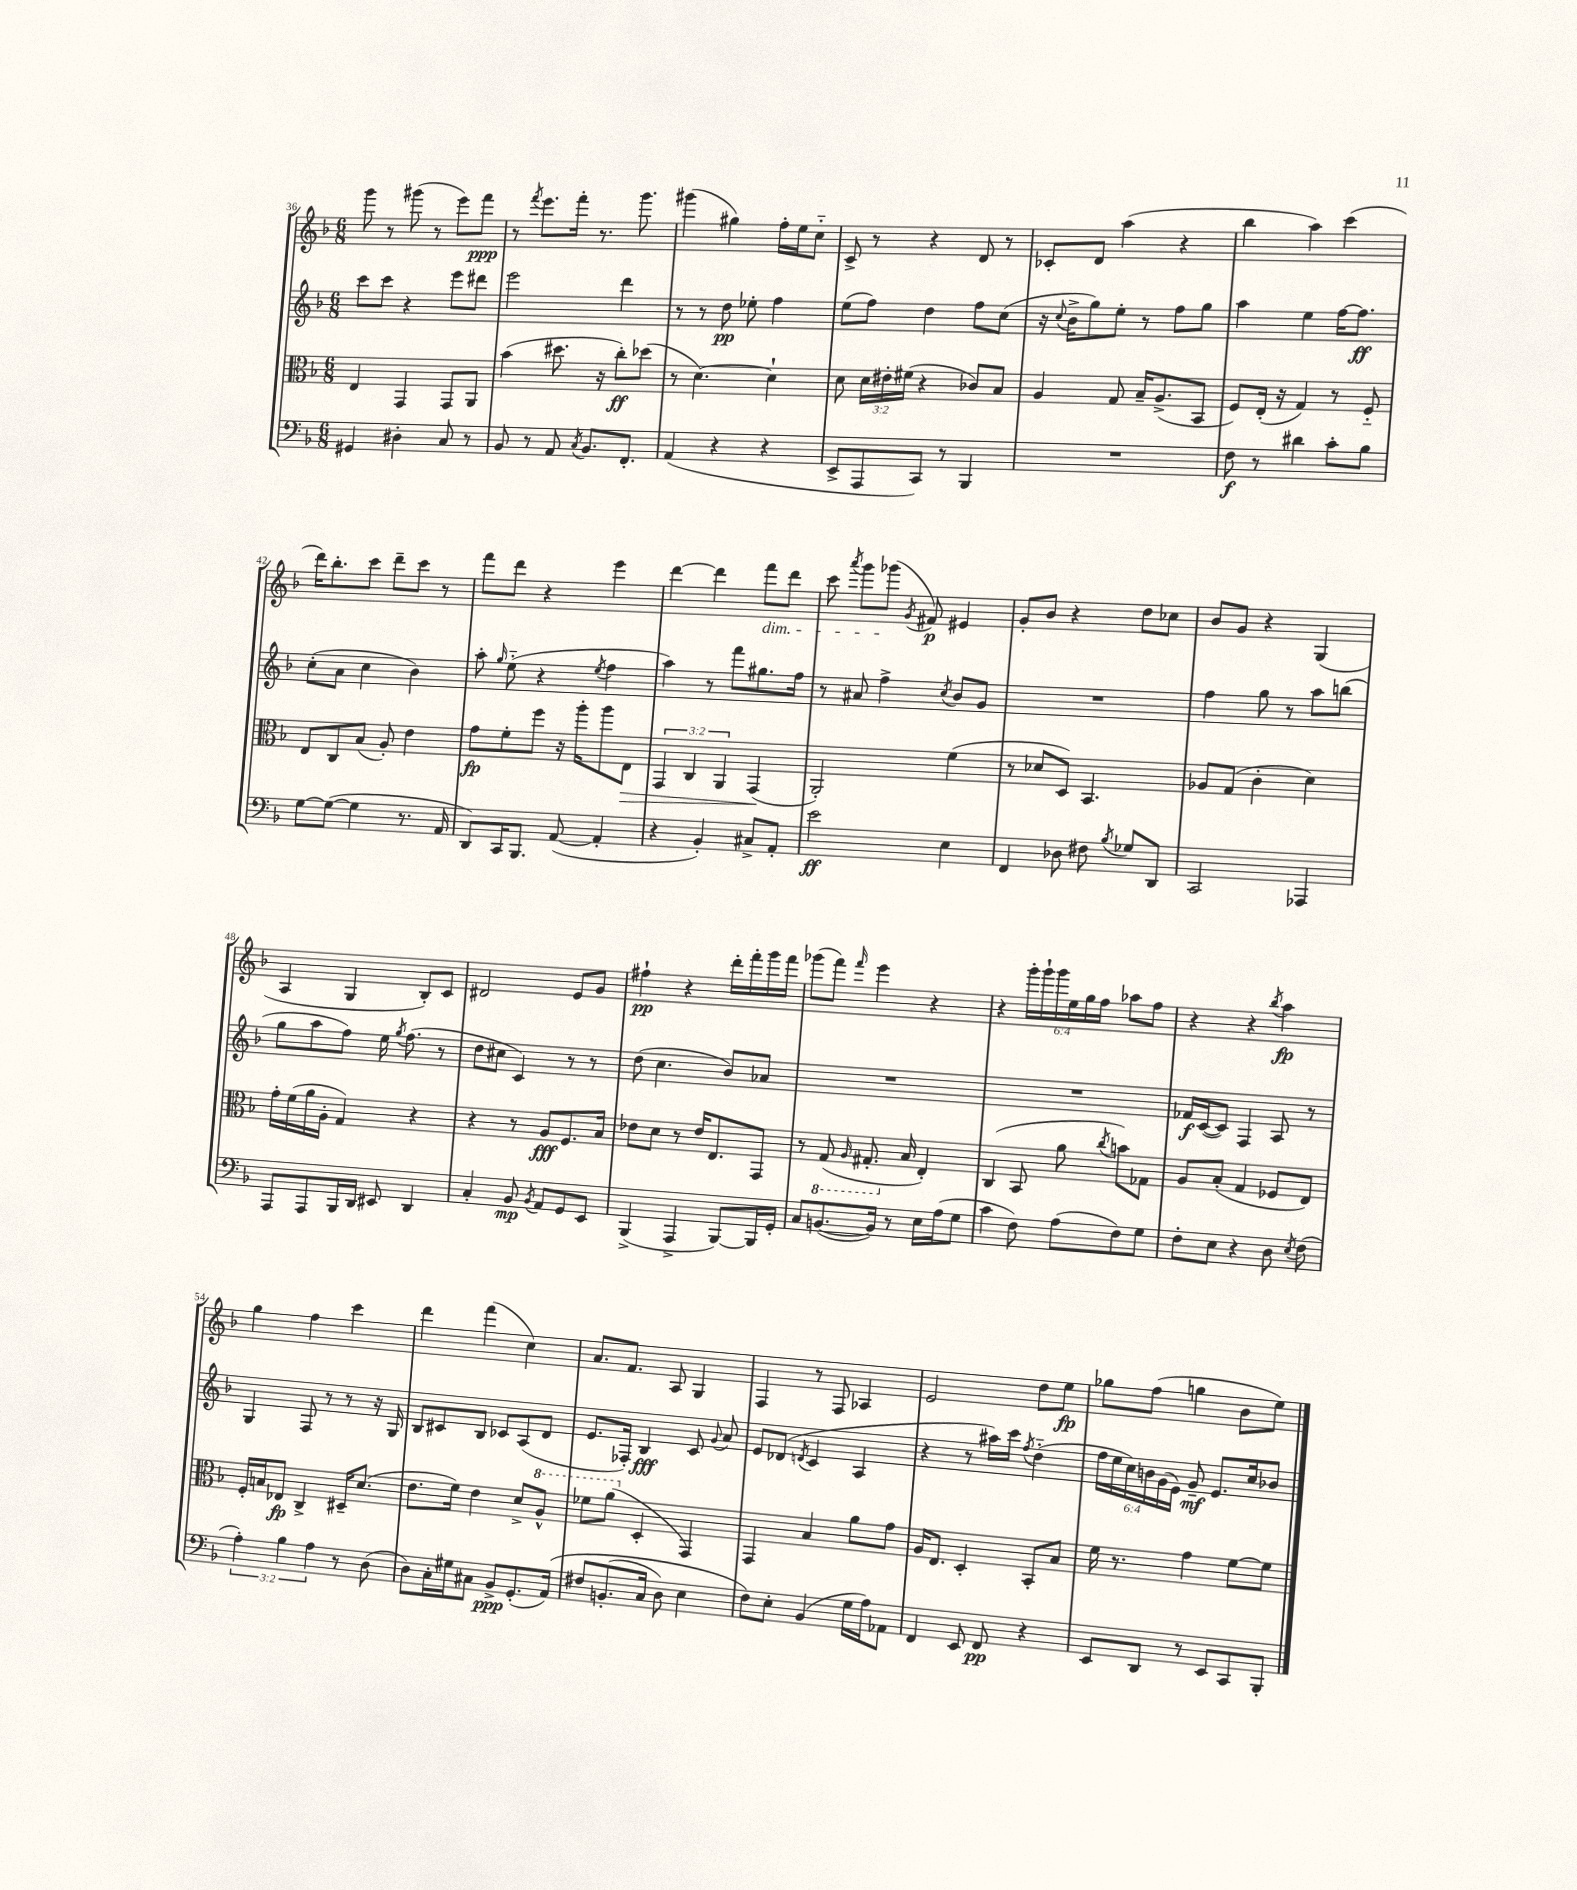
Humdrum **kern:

**kern	**dynam	**kern	**dynam	**kern	**dynam	**kern	**dynam
*part4	*part4	*part3	*part3	*part2	*part2	*part1	*part1
*staff4	*staff4	*staff3	*staff3	*staff2	*staff2	*staff1	*staff1
*clefF4	*	*clefC3	*	*clefG2	*	*clefG2	*
*k[b-]	*	*k[b-]	*	*k[b-]	*	*k[b-]	*
*M6/8	*	*M6/8	*	*M6/8	*	*M6/8	*
=36	=36	=36	=36	=36	=36	=36	=36
4GG#X/	.	4E/	.	8ccc\L	.	8ggg\	.
.	.	.	.	8ccc\J	.	8r	.
4D#X'\	.	4GG/	.	4r	.	(8ggg#X\	.
.	.	.	.	.	.	8r	.
8C/	.	8GG/L	.	8eee\L	.	8eee\L)	.
8r	.	8AA/J	.	8ddd#X\J	.	8fff\J	ppp
=37	=37	=37	=37	=37	=37	=37	=37
8BB-/	.	(4b-\	.	2eee\	.	8r	.
.	.	.	.	.	.	8qfff/	.
8r	.	.	.	.	.	8.eee\L	.
8AA/	.	8.dd#X\	.	.	.	.	.
.	.	.	.	.	.	16fff'\Jk	.
8qC/	.	.	.	.	.	.	.
8.BB-/L	.	.	.	.	.	8.r	.
.	.	16r	.	.	.	.	.
.	.	8cc'\L)	ff	4ddd\	.	.	.
8.FF'/J	.	.	.	.	.	8.ggg\	.
.	.	(8dd-X\J	.	.	.	.	.
=38	=38	=38	=38	=38	=38	=38	=38
(4AA/	.	8r	.	8r	.	(4ggg#X\	.
.	.	[4.d\)	.	8r	.	.	.
4r	.	.	.	8dd\	pp	4gg#X\)	.
.	.	.	.	8ee-X'\	.	.	.
4r	.	4d`\]	.	4ff\	.	16ff'\LL	.
.	.	.	.	.	.	16ee\J	.
.	.	.	.	.	.	8cc\J	.
=39	=39	=39	=39	=39	=39	=39	=39
8EE^/L	.	8d\	.	(8ee\L	.	8c^/	.
8AAA/	.	24d\LL	.	8ff\J)	.	8r	.
.	.	24e#X'\	.	.	.	.	.
.	.	(24f#X\JJ	.	.	.	.	.
8CC/J)	.	4r	.	4dd\	.	4r	.
8r	.	.	.	.	.	.	.
4BBB-/	.	8c-X/L)	.	8ff\L	.	8d/	.
.	.	8B-/J	.	(8cc\J	.	8r	.
=40	=40	=40	=40	=40	=40	=40	=40
2.r	.	4A/	.	16r	.	8c-X'/L	.
.	.	.	.	8qqcc/	.	.	.
.	.	.	.	16b-^\KL	.	.	.
.	.	.	.	8gg\)	.	8d/J	.
.	.	8G/	.	8ee'\J	.	(4aa\	.
.	.	16B-~/KL	.	8r	.	.	.
.	.	(8.A^/	.	.	.	.	.
.	.	.	.	8ff\L	.	4r	.
.	.	8BB-/J	.	8gg\J	.	.	.
=41	=41	=41	=41	=41	=41	=41	=41
8F\	f	8F/L)	.	4aa\	.	4bb-\	.
8r	.	(16E'/Jk	.	.	.	.	.
.	.	16r	.	.	.	.	.
4d#X\	.	4G/)	.	4ee\	.	4aa\)	.
8c'\L	.	8r	.	[16ff\KL	.	(4ccc\	.
.	.	.	.	8.ff\J]	ff	.	.
8B-\J	.	8F/	.	.	.	.	.
!!LO:LB:g=z
=42	=42	=42	=42	=42	=42	=42	=42
[8G\L	.	8E/L	.	(8cc'\L	.	16ddd\KL)	.
.	.	.	.	.	.	8.bb-'\	.
(8G\J_	.	8C/	.	8a\J	.	.	.
4G\]	.	(8B-/J	.	4cc\	.	8ccc\J	.
.	.	8A'/)	.	.	.	8ddd~\L	.
8.r	.	4e\	.	4b-\)	.	8ccc\J	.
.	.	.	.	.	.	8r	.
16AA/	.	.	.	.	.	.	.
=43	=43	=43	=43	=43	=43	=43	=43
8DD/L)	.	8g\L	fp	8aa'\	.	8fff\L	.
.	.	.	.	16qqgg/	.	.	.
16CC/K	.	8f'\	.	(8ee\	.	8ddd\J	.
8.BBB-/J	.	.	.	.	.	.	.
.	.	8ff\J	.	4r	.	4r	.
([8AA/	.	16r	.	.	.	.	.
.	.	16aa'\KL	.	.	.	.	.
.	.	.	.	8qee/	.	.	.
4AA'/]	.	8aa\	.	4ff\	.	4eee\	.
!	!	!	!LO:HP:b	!	!	!	!
.	.	8E\J	>	.	.	.	.
=44	=44	=44	=44	=44	=44	=44	=44
4r	.	6GG/	.	4aa\)	.	[4ddd\	.
.	.	6C/	.	.	.	.	.
4BB-'/)	.	.	.	8r	.	4ddd\]	.
.	.	6AA/	.	.	.	.	.
.	.	.	.	8fff\L	.	.	.
!	!	!	!	!	!	!LO:TX:b:i:t=dim.	!
8C#X^/L	.	(4GG/	.	8.gg#X\	.	8fff\L	.
8AA'/J	.	.	.	.	.	8ddd\J	.
.	.	.	.	16ff\Jk	.	.	.
.	.	.	]	.	.	.	.
=45	=45	=45	=45	=45	=45	=45	=45
2e\	ff	2AA'/)	.	8r	.	8ccc\	.
.	.	.	.	.	.	8qaaa/	.
.	.	.	.	8a#X/	.	8ggg\L	.
.	.	.	.	4ff^\	.	(8ggg-X\J	.
.	.	.	.	.	.	8qg/	.
.	.	.	.	.	.	8f#X/)	p
.	.	.	.	8qcc/	.	.	.
4E\	.	(4f\	.	8b-/L	.	4e#X/	.
.	.	.	.	8g/J	.	.	.
=46	=46	=46	=46	=46	=46	=46	=46
4FF/	.	8r	.	2.r	.	8g'/L	.
.	.	8d-X/L	.	.	.	8b-/J	.
8D-X\	.	8D/J)	.	.	.	4r	.
8F#X\	.	4.BB-/	.	.	.	.	.
8qB-/	.	.	.	.	.	.	.
8G-X/L	.	.	.	.	.	8dd\L	.
8DD/J	.	.	.	.	.	8cc-X\J	.
=47	=47	=47	=47	=47	=47	=47	=47
2CC/	.	8A-X/L	.	4ff\	.	8b-/L	.
.	.	(8G/J	.	.	.	8g/J	.
.	.	4c'\	.	8gg\	.	4r	.
.	.	.	.	8r	.	.	.
4AAA-X/	.	4d\)	.	8aa\L	.	(4G/	.
.	.	.	.	(8bbn\J	.	.	.
!!LO:LB:g=z
=48	=48	=48	=48	=48	=48	=48	=48
8AAA/L	.	16g'\LL	.	8gg\L	.	4A/	.
.	.	(16f\	.	.	.	.	.
8AAA/	.	16a\	.	8aa\	.	.	.
.	.	16A'\JJ	.	.	.	.	.
16BBB-/L	.	4G/)	.	8ff\J)	.	4G/	.
16DD/JJ	.	.	.	.	.	.	.
8EE#X/	.	.	.	16ee\	.	.	.
.	.	.	.	8qgg/	.	.	.
.	.	.	.	(8.ff\	.	.	.
4DD/	.	4r	.	.	.	8B-'/L)	.
.	.	.	.	8r	.	8c/J	.
=49	=49	=49	=49	=49	=49	=49	=49
4C'/	.	4r	.	8dd\L	.	2d#X/	.
.	.	.	.	8cc#X\J	.	.	.
8BB-/	mp	8r	.	4c/)	.	.	.
8qBB-/	.	.	.	.	.	.	.
8AA/L	.	8A/L	fff	.	.	.	.
8GG/	.	8.F/	.	8r	.	8e/L	.
8EE/J	.	.	.	8r	.	8g/J	.
.	.	16B-/Jk	.	.	.	.	.
=50	=50	=50	=50	=50	=50	=50	=50
(4BBB-^/	.	8e-X\L	.	(8dd\	.	4ff#X`\	pp
.	.	8d\J	.	4.cc\	.	.	.
4AAA^/	.	8r	.	.	.	4r	.
.	.	16e-/KL	.	.	.	.	.
.	.	8.E/	.	.	.	.	.
[8BBB-/L)	.	.	.	8b-/L)	.	16ddd'\LL	.
.	.	.	.	.	.	16fff'\	.
16BBB-/L]	.	8GG/J	.	8a-X/J	.	16ggg\	.
16GG'/JJ	.	.	.	.	.	16fff\JJ	.
=51	=51	=51	=51	=51	=51	=51	=51
8C/L	.	8r	.	2.r	.	(8ggg-X\L	.
*	*	*8ba	*	*	*	*	*
([8.BBn/	.	(8GG/	.	.	.	8fff\J)	.
.	.	16qqAA/	.	.	.	16qqfff/	.
.	.	8.GG#X'/	.	.	.	4eee\	.
16BB/Jk])	.	.	.	.	.	.	.
8r	.	.	.	.	.	.	.
*	*	*X8ba	*	*	*	*	*
.	.	16B-/	.	.	.	.	.
16E\LL	.	4E'/)	.	.	.	4r	.
(16A\J	.	.	.	.	.	.	.
8G\J	.	.	.	.	.	.	.
=52	=52	=52	=52	=52	=52	=52	=52
4c\	.	(4C/	.	2.r	.	4r	.
8F\)	.	8BB-/	.	.	.	24ggg'\LL	.
.	.	.	.	.	.	24ggg`\	.
.	.	.	.	.	.	24ggg\	.
(8A\L	.	8a\	.	.	.	24ee\	.
.	.	.	.	.	.	24gg\	.
.	.	.	.	.	.	24ff\JJ	.
.	.	8qcc/	.	.	.	.	.
8F\)	.	8bn\L)	.	.	.	8aa-X\L	.
8G\J	.	8G-X\J	.	.	.	8ff\J	.
=53	=53	=53	=53	=53	=53	=53	=53
8F'\L	.	8A/L	.	16f-X/LL	f	4r	.
.	.	.	.	([16c/J	.	.	.
8E\J	.	(8B-'/J	.	8c/J])	.	.	.
4r	.	4G/	.	4F/	.	4r	.
.	.	.	.	.	.	8qbb-/	.
8D\	.	8F-X/L	.	8A/	.	4aa\	fp
8qE/	.	.	.	.	.	.	.
(8F\	.	8E/J)	.	8r	.	.	.
!!LO:LB:g=z
=54	=54	=54	=54	=54	=54	=54	=54
6A'\)	.	16F'/LL	.	4G/	.	4gg\	.
.	.	16Bn/J	.	.	.	.	.
.	.	8E-X/J	fp	.	.	.	.
6B-\	.	.	.	.	.	.	.
.	.	4C^/	.	8F/	.	4ff\	.
6A\	.	.	.	.	.	.	.
.	.	.	.	8r	.	.	.
8r	.	16D#X~/KL	.	8r	.	4ccc\	.
.	.	(8.d/J	.	.	.	.	.
(8D\	.	.	.	16r	.	.	.
.	.	.	.	16G/	.	.	.
=55	=55	=55	=55	=55	=55	=55	=55
8D\L)	.	8.e\L	.	8B-/L	.	4ddd\	.
16C'\L	.	.	.	8c#X/	.	.	.
16G#X\J	.	16f\Jk)	.	.	.	.	.
8C#X\J	.	4e\	.	8B-/J	.	(4fff\	.
8BB-^/L	ppp	.	.	8c-X/L	.	.	.
(8.GG'/	.	8d^/L	.	(8A/	.	4cc\)	.
*	*	*8va	*	*	*	*	*
.	.	8a^^/J	.	8d/J	.	.	.
(16AA/Jk)	.	.	.	.	.	.	.
=56	=56	=56	=56	=56	=56	=56	=56
8F#X/L	.	8ff-X\L	.	8.e/L	.	8.a/L	.
(8.BBn'/	.	(8aa\J	.	.	.	.	.
.	.	.	.	16F-X'/Jk)	.	8.f/J	.
*	*	*X8va	*	*	*	*	*
.	.	4D'/	.	4B-/	fff	.	.
16C/Jk	.	.	.	.	.	.	.
8D\)	.	.	.	.	.	8A/	.
4E\	.	4GG/)	.	8c/	.	4G/	.
.	.	.	.	8qqg/	.	.	.
.	.	.	.	8a/	.	.	.
=57	=57	=57	=57	=57	=57	=57	=57
8F\L)	.	4GG/	.	8e/L	.	4F/	.
8E'\J	.	.	.	(8d-X/J	.	.	.
.	.	.	.	8qdn/	.	.	.
(4BB-/	.	4B-/	.	4c/	.	8r	.
.	.	.	.	.	.	8F/	.
16G\LL	.	8a\L	.	4A/	.	4A-X/	.
16A\J)	.	.	.	.	.	.	.
8AA-X\J	.	8g\J	.	.	.	.	.
=58	=58	=58	=58	=58	=58	=58	=58
4FF/	.	16A/KL	.	4r	.	2e/	.
.	.	8.E/J	.	.	.	.	.
8EE/	.	4D'/	.	8r	.	.	.
8FF/	pp	.	.	16aa#X\LL)	.	.	.
.	.	.	.	16ccc\JJ	.	.	.
.	.	.	.	8qff/	.	.	.
4r	.	8BB-'/L	.	(4dd\	.	8dd\L	.
.	.	8B-/J	.	.	.	8ee\J	fp
=59	=59	=59	=59	=59	=59	=59	=59
8EE/L	.	16f\	.	24ff\LL	.	8gg-X\L	.
.	.	.	.	24ee\	.	.	.
.	.	8.r	.	.	.	.	.
.	.	.	.	24cc\)	.	.	.
8DD/J	.	.	.	24bn\	.	(8ff\J	.
.	.	.	.	(24g\	.	.	.
.	.	.	.	24e\JJ)	.	.	.
8r	.	4g\	.	8g~/	mf	4ggn\	.
8EE/L	.	.	.	8.e/L	.	.	.
8CC/	.	[8f\L	.	.	.	8b-\L	.
.	.	.	.	16cc/k	.	.	.
8BBB-'/J	.	8f\J]	.	8b-X/J	.	8ee\J)	.
==	==	==	==	==	==	==	==
*-	*-	*-	*-	*-	*-	*-	*-
